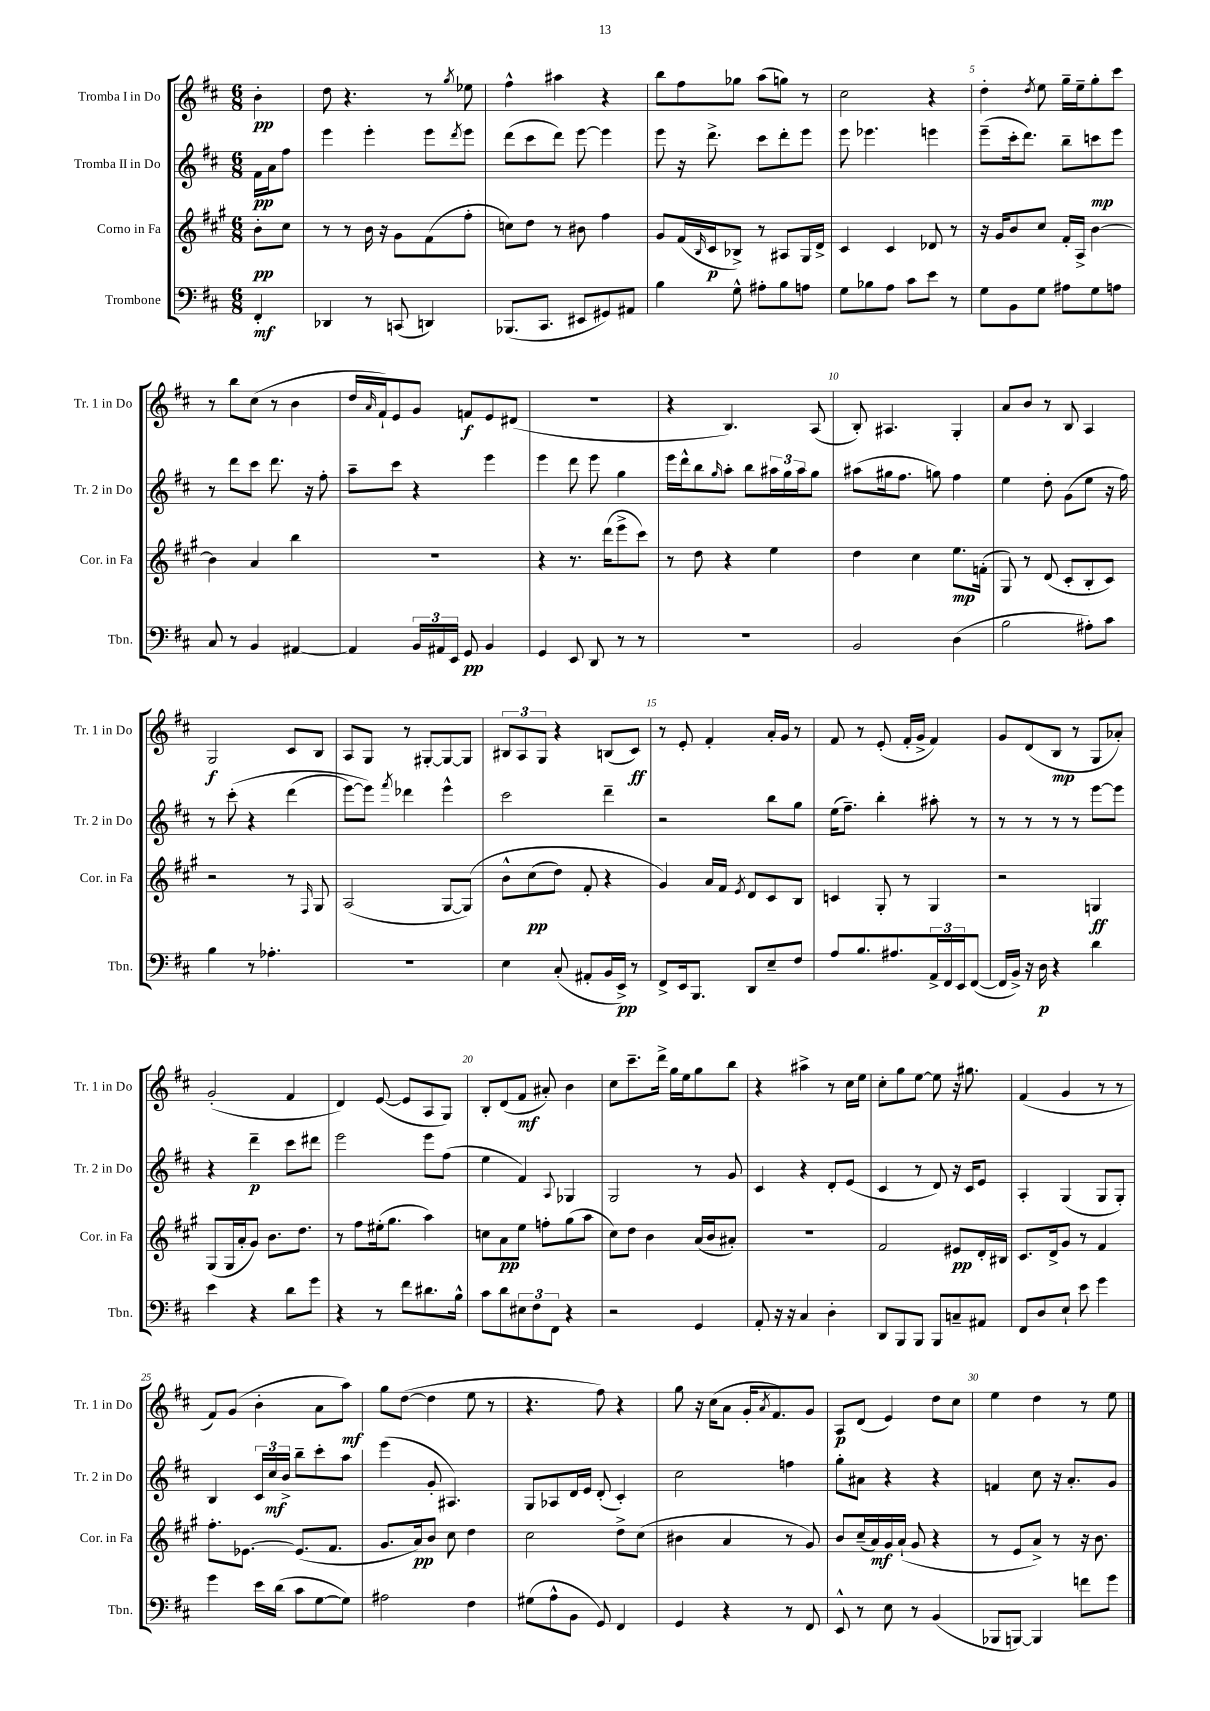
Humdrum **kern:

**kern	**kern	**kern	**kern
*staff4	*staff3	*staff2	*staff1
*clefF4	*clefG2	*clefG2	*clefG2
*k[f#c#]	*k[f#c#g#]	*k[f#c#]	*k[f#c#]
*M6/8	*M6/8	*M6/8	*M6/8
4FF#'	8b'	16f#	4b'
.	.	16a	.
.	8cc#	8ff#	.
=	=	=	=
4DD-	8r	4eee	8dd
.	8r	.	4.r
8r	16b	4eee'	.
.	16r	.	.
(8CC	8g#	.	.
4DD)	(8f#	8eee	8r
.	.	8qddd	8qgg
.	8ff#'	8eee	8ee-
=	=	=	=
(8.BBB-	8cc)	(8ddd	4ff#^^
.	8dd	8ccc#	.
8.CC#	.	.	.
.	8r	8ddd)	4aa#
8EE#	8b#	[8eee	.
8GG#)	4ff#	4eee]	4r
8AA#	.	.	.
=	=	=	=
4B	8g#	8eee	8bb
.	(16f#	16r	8ff#
.	16qqB	.	.
.	16c#	8.ddd^	.
8G^^	8B-^)	.	8gg-
8A#'	8r	8ccc#	(8aa
8B	8A#	8ddd'	8gg)
8A	16G#	8eee	8r
.	16d^	.	.
=	=	=	=
8G	4c#	8eee	2cc#
8B-	.	4.eee-	.
8A	4c#	.	.
8c#	.	.	.
8e	8d-	4eee	4r
8r	8r	.	.
=	=	=	=
8G	16r	(8eee~	4dd'
.	16g#	.	.
8BB	8b	16ccc#'	.
.	.	8.ddd)	.
.	.	.	8qdd
8G	8cc#	.	8ee
8A#	16f#'	8bb~	16gg~
.	16A^	.	16ee~
8G	[4b	8ccc	8gg'
8A	.	8eee	8ccc#
=	=	=	=
8C#	4b]	8r	8r
8r	.	8ddd	8bb
4BB	4a	8ccc#	(8cc#
.	.	8.ddd	8r
[4AA#	4bb	.	4b
.	.	16r	.
.	.	8ff#'	.
=	=	=	=
4AA#]	2.r	8aa~	16dd
.	.	.	16qqa
.	.	.	16f#`)
.	.	8ccc#	8e
24BB	.	4r	8g
24AA#	.	.	.
24EE	.	.	.
8GG	.	.	8f
4BB	.	4eee	8e
.	.	.	(8d#
=	=	=	=
4GG	4r	4eee	2.r
8EE	8.r	8ddd	.
8DD	.	8eee	.
.	(16ddd	.	.
8r	8eee^	4gg	.
8r	8ccc#)	.	.
=	=	=	=
2.r	8r	16eee	4r
.	.	16ddd^^	.
.	8dd	8bb	.
.	.	16qqgg	.
.	4r	8aa'	4.B)
.	.	8bb	.
.	4ee	24aa#	.
.	.	24gg	.
.	.	24aa#	.
.	.	8gg	(8A
=	=	=	=
2BB	4dd	(8aa#	8B')
.	.	16gg#	4.A#
.	.	8.ff#	.
.	4cc#	.	.
.	.	8gg)	.
(4D	8.ee	4ff#	4G'
.	(16f'	.	.
=	=	=	=
2B	8G#)	4ee	8a
.	8r	.	8b
.	(8d	8dd'	8r
.	8c#'	(8g	8B
8A#')	8B'	8ee	4A
8c#	8c#)	16r	.
.	.	16ff#)	.
=	=	=	=
4B	2r	8r	2G
.	.	&(8ccc#'	.
8r	.	4r	.
4.A-'	.	.	.
.	8r	(4ddd	8c#
.	16qqF#	.	.
.	8G#	.	8B
=	=	=	=
2.r	(2A	[8eee)	8A
.	.	8eee]&)	8G
.	.	8qfff#	.
.	.	4ddd-	8r
.	.	.	[8G#'
.	[8G#	4eee^^	8G#_
.	&(8G#])	.	8G#]
=	=	=	=
4E	8b^^	2ccc#	12B#
.	.	.	12A
.	(8cc#	.	.
.	.	.	12G
(8C#'	8dd)	.	4r
8AA#'	8f#'	.	.
16BB	4r	4ddd~	(8B
16EE^)	.	.	.
8r	.	.	8c#)
=	=	=	=
8FF#^	4g#&)	2r	8r
16EE	.	.	8e'
8.BBB	.	.	.
.	16a	.	4f#'
.	16f#	.	.
.	8qe	.	.
8DD	8d	.	.
8E~	8c#	8bb	16a'
.	.	.	16g
8F#	8B	8gg	8r
=	=	=	=
8A	4c	(16ee	8f#
.	.	8.ff#~)	.
8.B	.	.	8r
.	8G#'	4bb'	(8e'
8.A#	.	.	.
.	8r	.	16f#'
.	.	.	16g^
24AA^	4G#	8aa#'	4f#)
24FF#	.	.	.
24EE	.	.	.
([8FF#	.	8r	.
=	=	=	=
16FF#]	2r	8r	8g
16BB^)	.	.	.
16r	.	8r	(8d
16D	.	.	.
4r	.	8r	8B
.	.	8r	8r
4d	4G	[8eee	8G
.	.	8eee]	8a-')
=	=	=	=
4e	(8G#	4r	(2g'
.	16G#	.	.
.	16a'	.	.
4r	8g#)	4ddd~	.
.	8.b	.	.
8d	.	8ccc#	4f#
.	8.dd	.	.
8g	.	8ddd#	.
=	=	=	=
4r	8r	2eee	4d)
.	8ff#	.	.
8r	(16ee#'	.	([8e
.	8.gg#	.	.
8f#	.	.	8e]
8.d#	4aa)	8eee	8A
.	.	(8ff#	8G)
16B^^	.	.	.
=	=	=	=
8c#	8cc	4ee	8B'
8d	8a	.	(8d
12E#	8ee	4f#)	8f#
12F#	.	.	.
.	8ff'	.	8a#')
12FF#	.	.	.
.	.	8qqA	.
4r	(8gg#	4G-	4b
.	8aa	.	.
=	=	=	=
2r	8cc#)	2G	8cc#
.	8dd	.	8.ccc#~
.	4b	.	.
.	.	.	16ddd^
.	.	.	16gg
.	.	.	16ee
4GG	(16a	8r	8gg
.	16b	.	.
.	8a#')	8g	8bb
=	=	=	=
8AA'	2.r	4c#	4r
16r	.	.	.
16r	.	.	.
4C#	.	4r	4aa#^
4D'	.	8d'	8r
.	.	(8e	16cc#
.	.	.	16ee
=	=	=	=
8DD	2f#	4c#	8cc#'
8BBB	.	.	8gg
8BBB	.	8r	[8ee
8BBB	.	8d)	8ee]
8C~	8e#	16r	16r
.	.	16c#	8.gg#
8AA#	16d'	8e	.
.	16B#	.	.
=	=	=	=
8FF#	8.c#	4A'	(4f#
8D	.	.	.
.	16d^	.	.
8E`	8g#	(4G	4g
8e	8r	.	.
4g	4f#	8G	8r
.	.	8G')	8r
=	=	=	=
4g	8.ff#'	4B	8f#)
.	.	.	(8g
.	[8.e-	.	.
16e	.	24c#	4b'
.	.	24cc#	.
(16d	.	.	.
.	.	24b^	.
8c#	(8.e-]	8bb~	.
[8G	.	8ccc#'	8a
.	8.f#	.	.
8G])	.	8aa	8aa)
=	=	=	=
2A#	8.g#	(4eee	8gg
.	.	.	([8dd
.	16a)	.	.
.	8b	8g'	4dd]
.	8cc#	4.A#)	.
4F#	4dd	.	8ee
.	.	.	8r
=	=	=	=
(8G#	2cc#	8G	4.r
8A^^	.	8A-	.
8BB	.	16d	.
.	.	16e	.
8GG)	.	(8d'	8ff#)
4FF#	8dd^	4c#')	4r
.	(8cc#	.	.
=	=	=	=
4GG	4b#	2cc#	8gg
.	.	.	16r
.	.	.	(16cc#
4r	4a	.	8a
.	.	.	16g'
.	.	.	8qa
.	.	.	8.f#)
8r	8r	4ff	.
8FF#	8g#)	.	8g
=	=	=	=
8EE^^	8b	8gg'	8A
8r	(16cc#~	8a#	(8d
.	16a)	.	.
8E	16g#	4r	4e)
.	(16a`	.	.
8r	8g#	.	.
(4BB	4r	4r	8dd
.	.	.	8cc#
=	=	=	=
8BBB-	8r	4f	4ee
[8BBB)	8e	.	.
4BBB]	8a^)	8cc#	4dd
.	8r	16r	.
.	.	8.a'	.
8f	16r	.	8r
.	8.b	.	.
8g	.	8g	8ee
==	==	==	==
*-	*-	*-	*-
